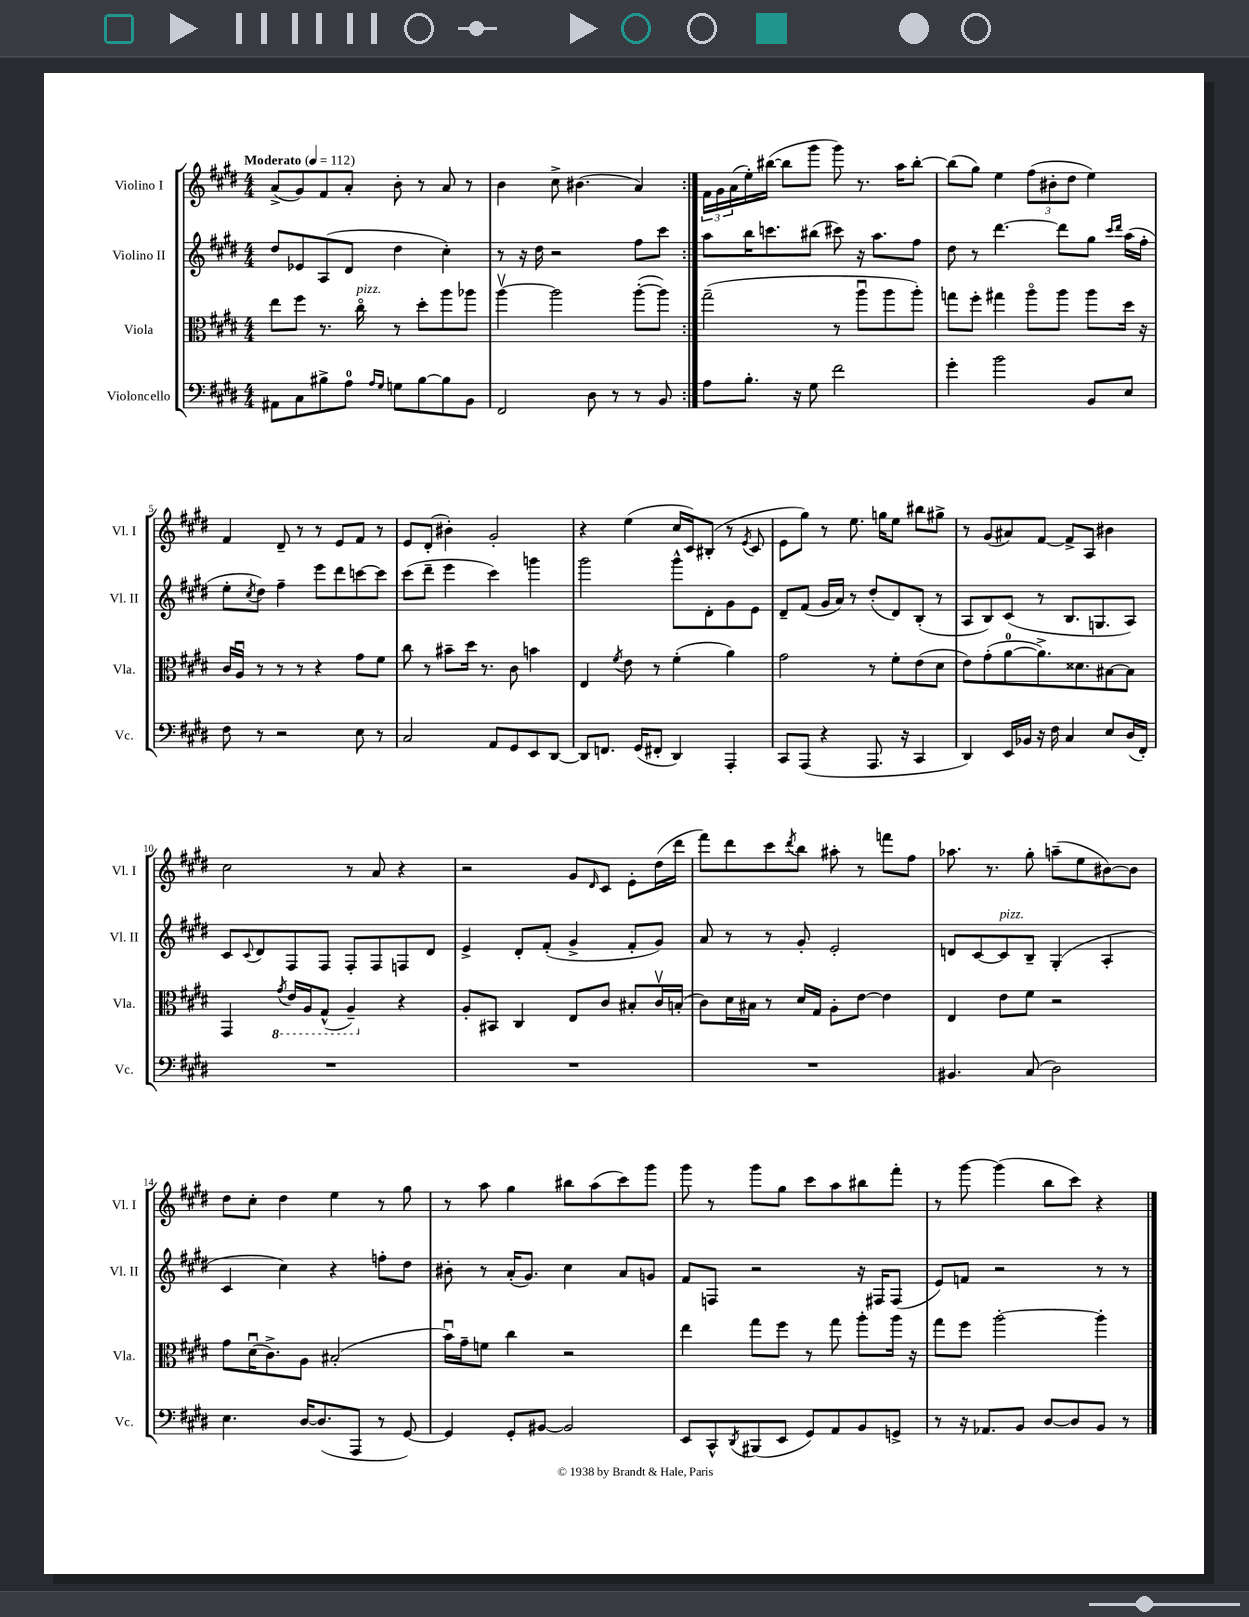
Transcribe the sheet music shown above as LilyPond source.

<<
\new StaffGroup <<
\new Staff = "s0" \with { instrumentName = "Violino I" shortInstrumentName = "Vl. I" } {
    \clef treble \key e \major \numericTimeSignature \time 4/4 \tempo "Moderato" 4 = 112
    \repeat volta 2 { a'8->( gis'8) fis'8 a'8-. b'8-. r8 a'8 r8 |
    b'4 cis''8-> bis'4.( a'4) | }
    \tuplet 3/2 { fis'16 gis'16 a'16( } e''16-.) bis''16~( bis''8 gis'''8 gis'''8) r8. a''16 bis''8~-. |
    bis''8( gis''8) e''4 \tuplet 3/2 { fis''8( bis'8-. dis''8 } e''4) |
    fis'4 dis'8-- r8 r8 e'8 fis'8 r8 |
    e'8 dis'8-.( bis'4-.) gis'2-. |
    r4 e''4( cis''16 cis'16) bis8-.( r8 \acciaccatura { e'8 } cis'8 |
    e'8 gis''8) r8 e''8. g''16 e''8 bis''8 gis''8-> |
    r8 gis'8( ais'8) fis'8~ fis'8-> a8 bis'4 |
    cis''2 r8 a'8 r4 |
    r2 gis'8 \grace { dis'16 } cis'8 e'8-. dis''16( dis'''16 |
    fis'''8) dis'''8 cis'''8 \acciaccatura { dis'''8 } b''8 ais''8-. r8 f'''8 fis''8 |
    aes''8. r8. gis''8-. a''8--( e''8 bis'8~) bis'8 |
    dis''8 cis''8-. dis''4 e''4 r8 gis''8 |
    r8 a''8 gis''4 bis''8 a''8( cis'''8) gis'''8 |
    gis'''8 r8 gis'''8 gis''8 cis'''8 a''8 bis''8 fis'''8-. |
    r8 gis'''8~ gis'''4( b''8 cis'''8) r4 \bar "|." |
}
\new Staff = "s1" \with { instrumentName = "Violino II" shortInstrumentName = "Vl. II" } {
    \clef treble \key e \major \numericTimeSignature \time 4/4
    \repeat volta 2 { dis''8 ees'8 a8( dis'8 dis''4 cis''4-.) |
    r8 r16 dis''16 r2 fis''8 cis'''8 | }
    a''8 b''16 c'''8. bis''8( cis'''8) r16 a''8. fis''8 |
    dis''8 r8 dis'''4.~ dis'''8 gis''8 \grace { cis'''16 dis'''16 } a''16( fis''16-. |
    e''8-. \acciaccatura { cis''8 } dis''8) fis''4-- e'''8 dis'''8 c'''8~ c'''8 |
    cis'''8( dis'''8-- e'''4 cis'''4) g'''4 |
    gis'''2 gis'''8-^ dis'8-. gis'8 e'8 |
    dis'8-- fis'8( gis'16 a'16) r8 dis''8-.( dis'8) b8-.( r8 |
    a8 b8) cis'8( r8 b8. g8. a8) |
    cis'8 \appoggiatura { cis'8 } dis'8 fis8 fis8 fis8-. fis8 f8 dis'8 |
    e'4-> dis'8-. fis'8-.( gis'4-> fis'8-. gis'8) |
    a'8 r8 r8 gis'8-. e'2-. |
    d'8 cis'8~ cis'8^\markup { \italic "pizz." } b8-- gis4-.( a4-. |
    cis'4 cis''4) r4 f''8-. dis''8 |
    bis'8-. r8 a'16-.( gis'8.) cis''4 a'8 g'8 |
    fis'8 f8 r2 r16 fis16 fis8( |
    e'8) f'8 r2 r8 r8 \bar "|." |
}
\new Staff = "s2" \with { instrumentName = "Viola" shortInstrumentName = "Vla." } {
    \clef alto \key e \major \numericTimeSignature \time 4/4
    \repeat volta 2 { e''8 fis''8 r8. cis''16\flageolet^\markup { \italic "pizz." } r8 dis''8-. a''8 aes''8 |
    a''4~\upbow a''2 a''8~-.( a''8) | }
    gis''2--( r8 a''8\downbow a''8 a''8-.) |
    g''8 fis''8-. gis''4 a''8\flageolet a''8 a''8 dis''16 r16 |
    cis'16 a16\downbow r8 r8 r8 r4 gis'8 fis'8 |
    cis''8 r8 bis'8-- dis''16 r8. cis'8 b'4 |
    e4 \acciaccatura { fis'8 } e'8 r8 fis'4-.( a'4) |
    gis'2 r8 fis'8-. e'8( dis'8 |
    e'8) gis'8-.( a'8-0~ a'8.->) disis'8. bis8~ bis8 |
    gis,4 \ottava #-1 \acciaccatura { gis8 } e16 a,16 gis,8-^( a,4--) \ottava #0 r4 |
    a8-. bis,8 cis4 e8 cis'8 bis8-. cis'16\upbow b16-.( |
    cis'8) dis'16 bis16 r8 dis'16 gis16 a8-. e'8~ e'4 |
    e4 e'8 fis'8 r2 |
    gis'8 dis'16\downbow( cis'8.->) a8 bis2-.( |
    b'16\downbow) gis'16-- f'8 cis''4 r2 |
    e''4 gis''8 fis''8 r8 gis''8 a''8-. a''16 r16 |
    gis''8 fis''8 a''2~-. a''4-. \bar "|." |
}
\new Staff = "s3" \with { instrumentName = "Violoncello" shortInstrumentName = "Vc." } {
    \clef bass \key e \major \numericTimeSignature \time 4/4
    \repeat volta 2 { ais,8 cis8 bis8-> a8-0 \grace { a16 gis16 } g8 bis8~ bis8 b,8 |
    fis,2 dis8 r8 r8 b,8 | }
    a8 b8.-. r16 gis8 fis'2 |
    gis'4-. b'2 b,8 e8 |
    fis8 r8 r2 e8 r8 |
    cis2 a,8 gis,8 e,8 dis,8~ |
    dis,8 f,8. gis,16( fis,8-. dis,4) a,,4-. |
    cis,8 a,,8( r4 a,,8. r16 cis,4 |
    dis,4) e,16 bes,16 r16 fis16 cis4 e8 dis16( fis,16-.) |
    R1 |
    R1 |
    R1 |
    bis,4. cis8( dis2) |
    e4. dis16~ dis8.( a,,8 r8 gis,8~) |
    gis,4 gis,8-. bis,8~ bis,2 |
    e,8 cis,8-^ \acciaccatura { dis,8 } bis,,8( e,8 gis,8) a,8 b,8 g,8-> |
    r8 r16 aes,8. b,8 dis8~ dis8 b,8 r8 \bar "|." |
}
>>
>>
